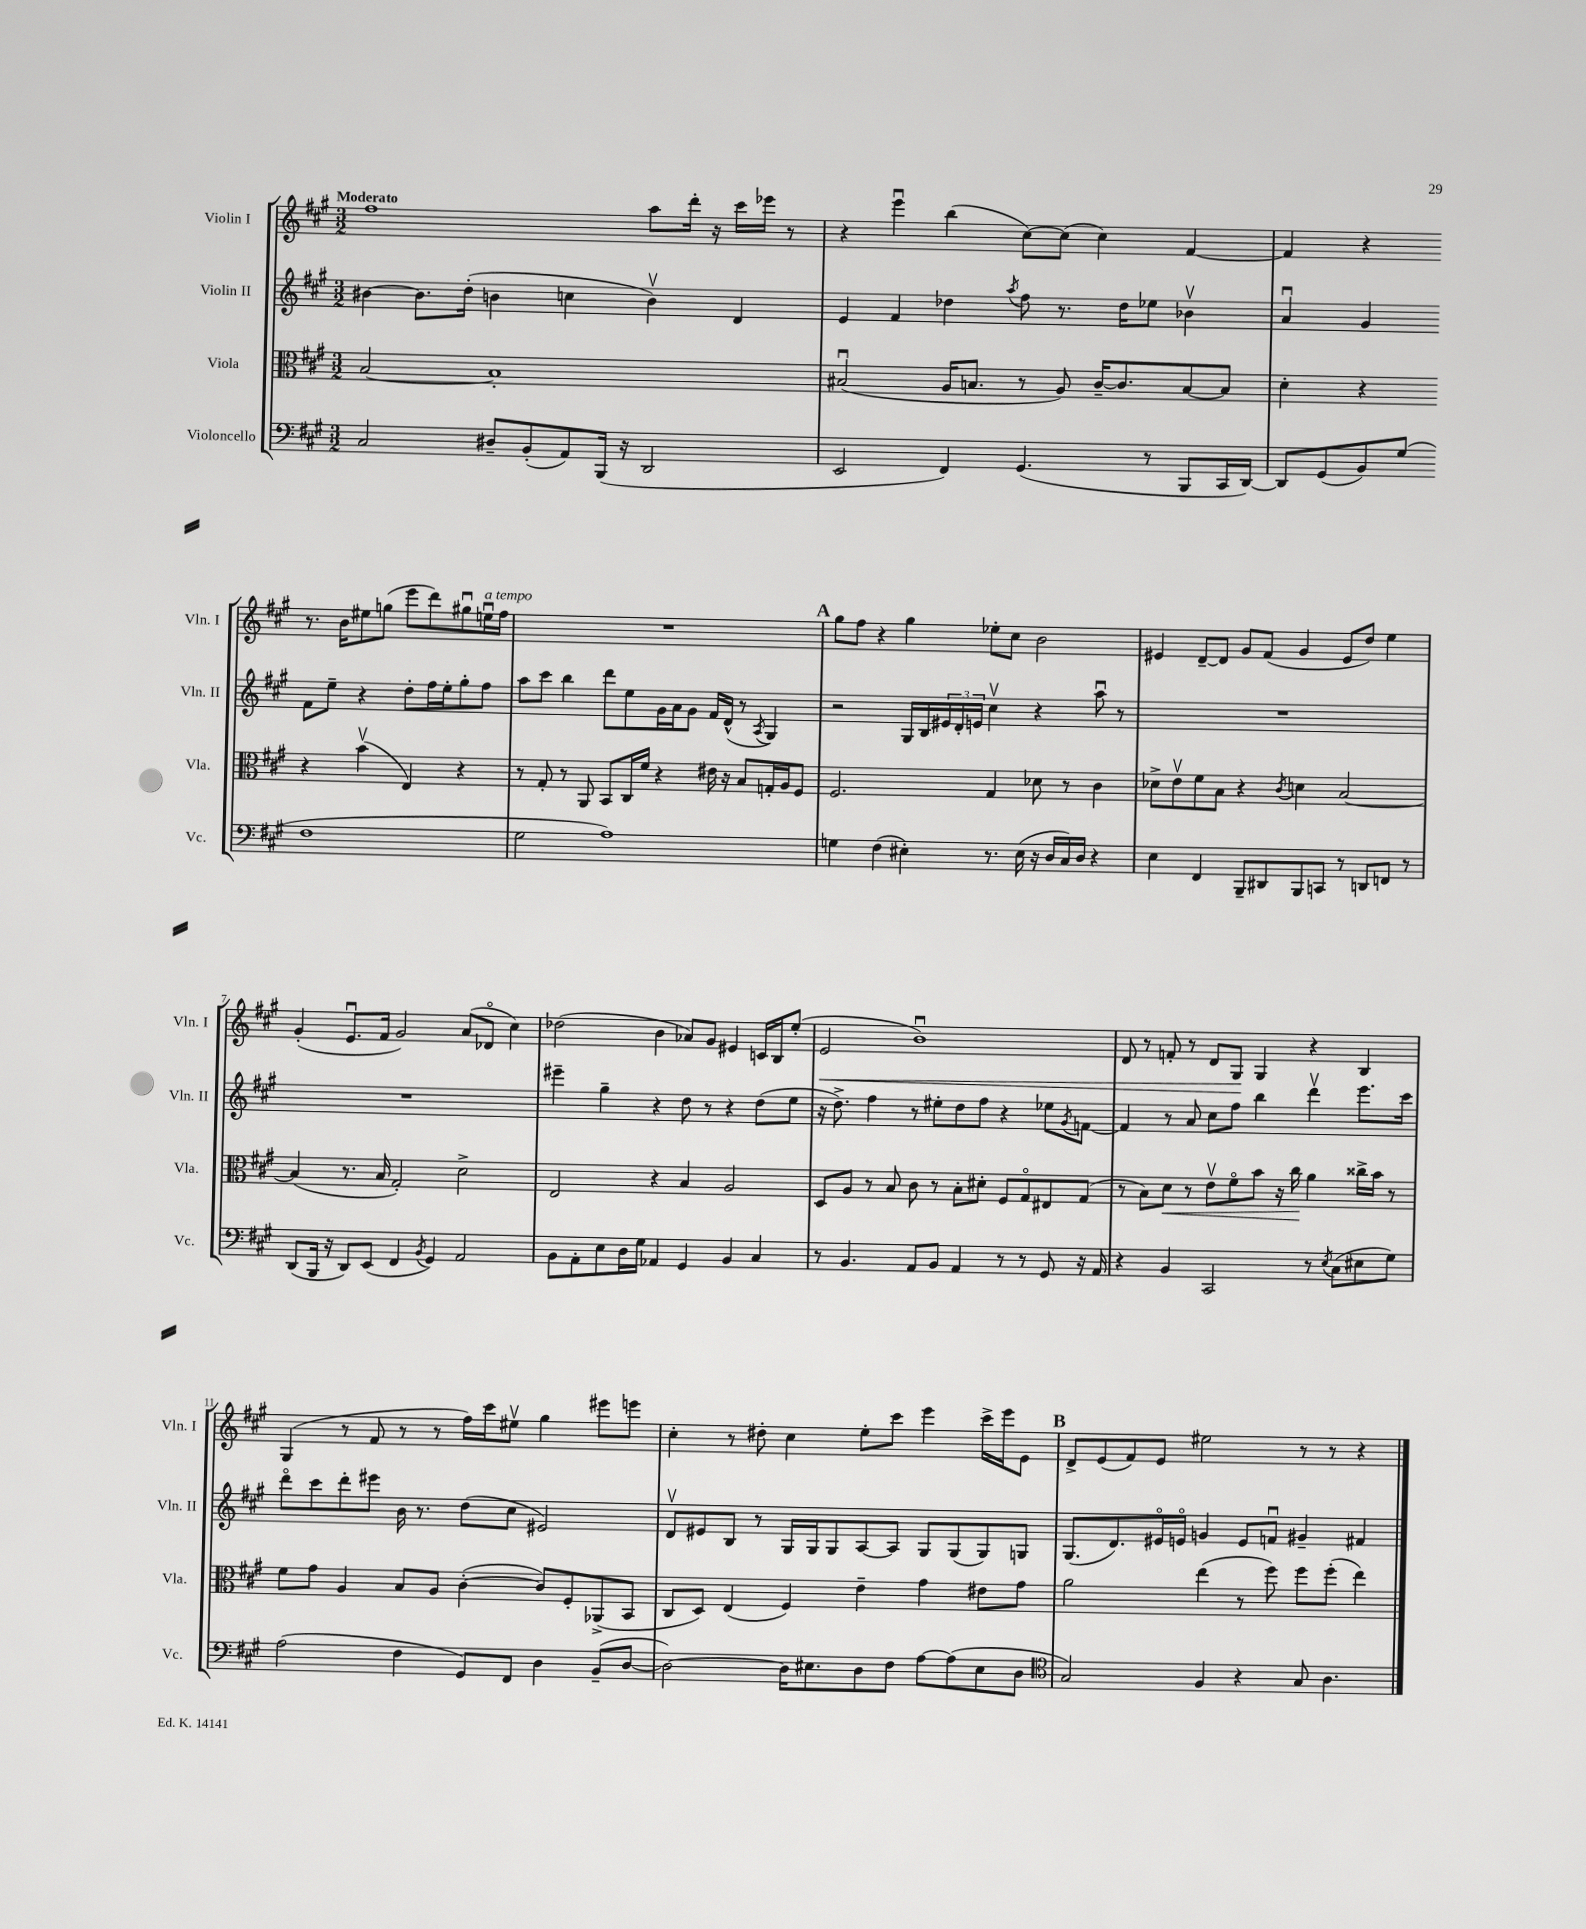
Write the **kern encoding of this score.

**kern	**kern	**kern	**kern
*staff4	*staff3	*staff2	*staff1
*clefF4	*clefC3	*clefG2	*clefG2
*k[f#c#g#]	*k[f#c#g#]	*k[f#c#g#]	*k[f#c#g#]
*M3/2	*M3/2	*M3/2	*M3/2
2C#/	[2B/	[4b#\	1ff#
.	.	8.b#\]L	.
.	.	(16dd'\Jk	.
8D#~/L	1B']	4b\	.
(8BB'/	.	.	.
8AA/)	.	4cc\	.
(16BBB/Jk	.	.	.
16r	.	.	.
2DD/	.	4bv\)	8aa\L
.	.	.	16ddd'\Jk
.	.	.	16r
.	.	4d/	16ccc#\LL
.	.	.	16eee-\JJ
.	.	.	8r
=	=	=	=
2EE/	(2B#u/	4e/	4r
.	.	4f#/	4eeeu\
4FF#/)	16A/LK	4dd-\	(4bb\
.	8.B/J	.	.
.	.	8qaa/	.
(4.GG#/	8r	8ff#\	[8cc#\L)
.	8A/)	8.r	(8cc#\]J
.	[16c#~/LK	.	4cc#\)
.	8.c#/]	16dd-\LK	.
8r	.	8ee-\J	.
8BBB/L	[8B/	4b-v\	[4f#/
16CC#/L	8B/]J	.	.
[16DD/JJ)	.	.	.
=	=	=	=
8DD/]L	4d'\	4au/	4f#/]
(8GG#/	.	.	.
8BB/)	4r	4g#/	4r
(8G#/J	.	.	.
1F#	4r	8f#\L	8.r
.	.	8ee~\J	.
.	.	.	16b\LK
.	(4bv\	4r	8ee#\
.	.	.	(8gg\J
.	4E/)	8dd'\L	8eee\L
.	.	16ff#\L	8ddd\)
.	.	16ee'\J	.
.	4r	8gg#'\	8gg#u\
.	.	8ff#\J	16eeu\L
.	.	.	16ff#\JJ
=	=	=	=
2G#\	8r	8aa\L	1.r
.	8G#'/	8ccc#\J	.
.	8r	4bb\	.
.	8AA/	.	.
1A)	8BB/L	8ddd\L	.
.	16C#/L	8ee\	.
.	16f#/JJ	.	.
.	4r	16g#\L	.
.	.	16a\J	.
.	.	8g#\J	.
.	16e#\	16f#/LL	.
.	16r	(16d^^/JJ	.
.	8B/L	8r	.
.	.	8qA/	.
.	16G'/L	4G#/)	.
.	16A/J	.	.
.	8F#/J	.	.
=	=	=	=
4G\	2.F#/	2r	8gg#\L
.	.	.	8ff#\J
(4F#\	.	.	4r
4E#'\)	.	16G#/LL	4gg#\
.	.	16B/	.
.	.	24e#/	.
.	.	24d'/	.
.	.	24e/JJ	.
8.r	4G#/	4cc#v\	8ee-'\L
.	.	.	8cc#\J
(16E#\	.	.	.
16r	8d-\	4r	2b\
16D/LL	.	.	.
16C#/)	8r	.	.
16D/JJ	.	.	.
4r	4c#\	8aau\	.
.	.	8r	.
=	=	=	=
4E\	8d-^\L	1.r	4e#/
.	8ev\	.	.
4FF#/	8f#\	.	[8d~/L
.	8B\J	.	8d/]J
8BBB~/L	4r	.	8g#/L
8DD#/	.	.	(8f#/J
.	8qc#/	.	.
8BBB/	4d\	.	4g#/
8CC/J	.	.	.
8r	[2B/	.	8e#/L
8DD/L	.	.	8dd/J)
8FF/J	.	.	4ee\
8r	.	.	.
=	=	=	=
(8DD/L	(4B/]	1.r	(4g#'/
16BBB/Jk	.	.	.
16r	.	.	.
8DD/L)	8.r	.	8.eu/L
(8EE/J	.	.	.
.	16B/	.	16f#/Jk
4FF#/	2G#'/)	.	2g#/)
8qBB/	.	.	.
4GG#/)	.	.	.
2AA/	2d^\	.	(8a/L
.	.	.	8d-o/J
.	.	.	4cc#\)
=	=	=	=
8BB\L	2E/	4eee#~\	(2dd-\
8AA'\	.	.	.
8E\	.	4gg#~\	.
16D\L	.	.	.
16G#\JJ	.	.	.
4AA-/	4r	4r	4b\
4GG#/	4B/	8dd\	8a-/L)
.	.	8r	8g#/J
4BB/	2A/	4r	4e#/
4C#/	.	(8dd\L	16c/LL
.	.	.	16B/J
.	.	8ee\J	(8ee'/J
=	=	=	=
8r	8D/L	16r	2e/
.	.	8.dd^\)	.
4.BB/	8A/J	.	.
.	8r	4ff#\	.
.	8B/	.	.
8AA/L	8c#\	8r	1bu)
8BB/J	8r	8ee#'\L	.
4AA/	8B'\L	8dd\	.
.	8d#'\J	8ff#\J	.
8r	8F#/L	4r	.
8r	8G#o/	.	.
8GG#/	8E#/	8ee-\L	.
.	.	8qg#/	.
16r	(8G#/J	[8f\J	.
16AA/	.	.	.
=	=	=	=
4r	8r	4f/]	8d/
.	8B\L)	.	8r
4BB/	8d\J	8r	8f'/
.	8r	8a/	8r
2CC#/	8ev\L	8cc#\L	8d/L
.	8f#o\	8ff#\J	8G#/J
.	8b\J	4bb\	4G#/
.	16r	.	.
.	16cc#\	.	.
8r	4a\	4dddv\	4r
8qE/	.	.	.
(8C#\L	.	.	.
8E#\	16cc##^\LL	8.eee\L	4B/
.	16b\JJ	.	.
8G#\J)	8r	.	.
.	.	16ccc#\Jk	.
=	=	=	=
(2A\	8f#\L	8dddo\L	(4G#/
.	8g#\J	8ccc#\	.
.	4A/	8ddd'\	8r
.	.	8eee#\J	8f#/
4F#\	8B/L	16b\	8r
.	.	8.r	.
.	8A/J	.	8r
8GG#/L)	([4c#'\	(8dd\L	16ff#\LL)
.	.	.	16ccc#\J
8FF#/J	.	8cc#\J	8ee#v\J
4D\	8c#/]L)	2e#/)	4gg#\
.	8F#'/	.	.
(8BB~/L	(8AA-^/	.	8eee#\L
[8D/J	8BB/J	.	8eee\J
=	=	=	=
2D\_)	8C#/L	8dv/L	4cc#'\
.	8D/J)	8e#/	.
.	(4E/	8B/J	8r
.	.	8r	8dd#'\
16D\]LK	4F#/)	16G#/LL	4cc#\
8.E#\	.	16G#/J	.
.	.	8G#/	.
8D\	4e~\	[8A/	8ee'\L
8F#\J	.	8A/]J	8ccc#\J
[8A\L	4g#\	8G#/L	4eee\
(8A\]	.	(8G#/	.
8E#\	8e#\L	8G#/)	16ccc#^\LL
.	.	.	16eee\J
8D\J	8g#\J	8G/J	8e\J
=	=	=	=
*clefC4	*	*	*
2G#/)	2a\	(8.G#/L	8d^/L
.	.	.	(8e/
.	.	8.d/)	.
.	.	.	8f#/)
.	.	16e#o/L	8e/J
.	.	16eo/JJ	.
4F#/	(4ee\	4g/	2ee#\
4r	8r	8e/L	.
.	8ff#\)	8fu/J	.
8G#/	8ff#\L	4g#~/	8r
4.A\	(8ff#'\J	.	8r
.	4ee\)	4f#/	4r
==	==	==	==
*-	*-	*-	*-
